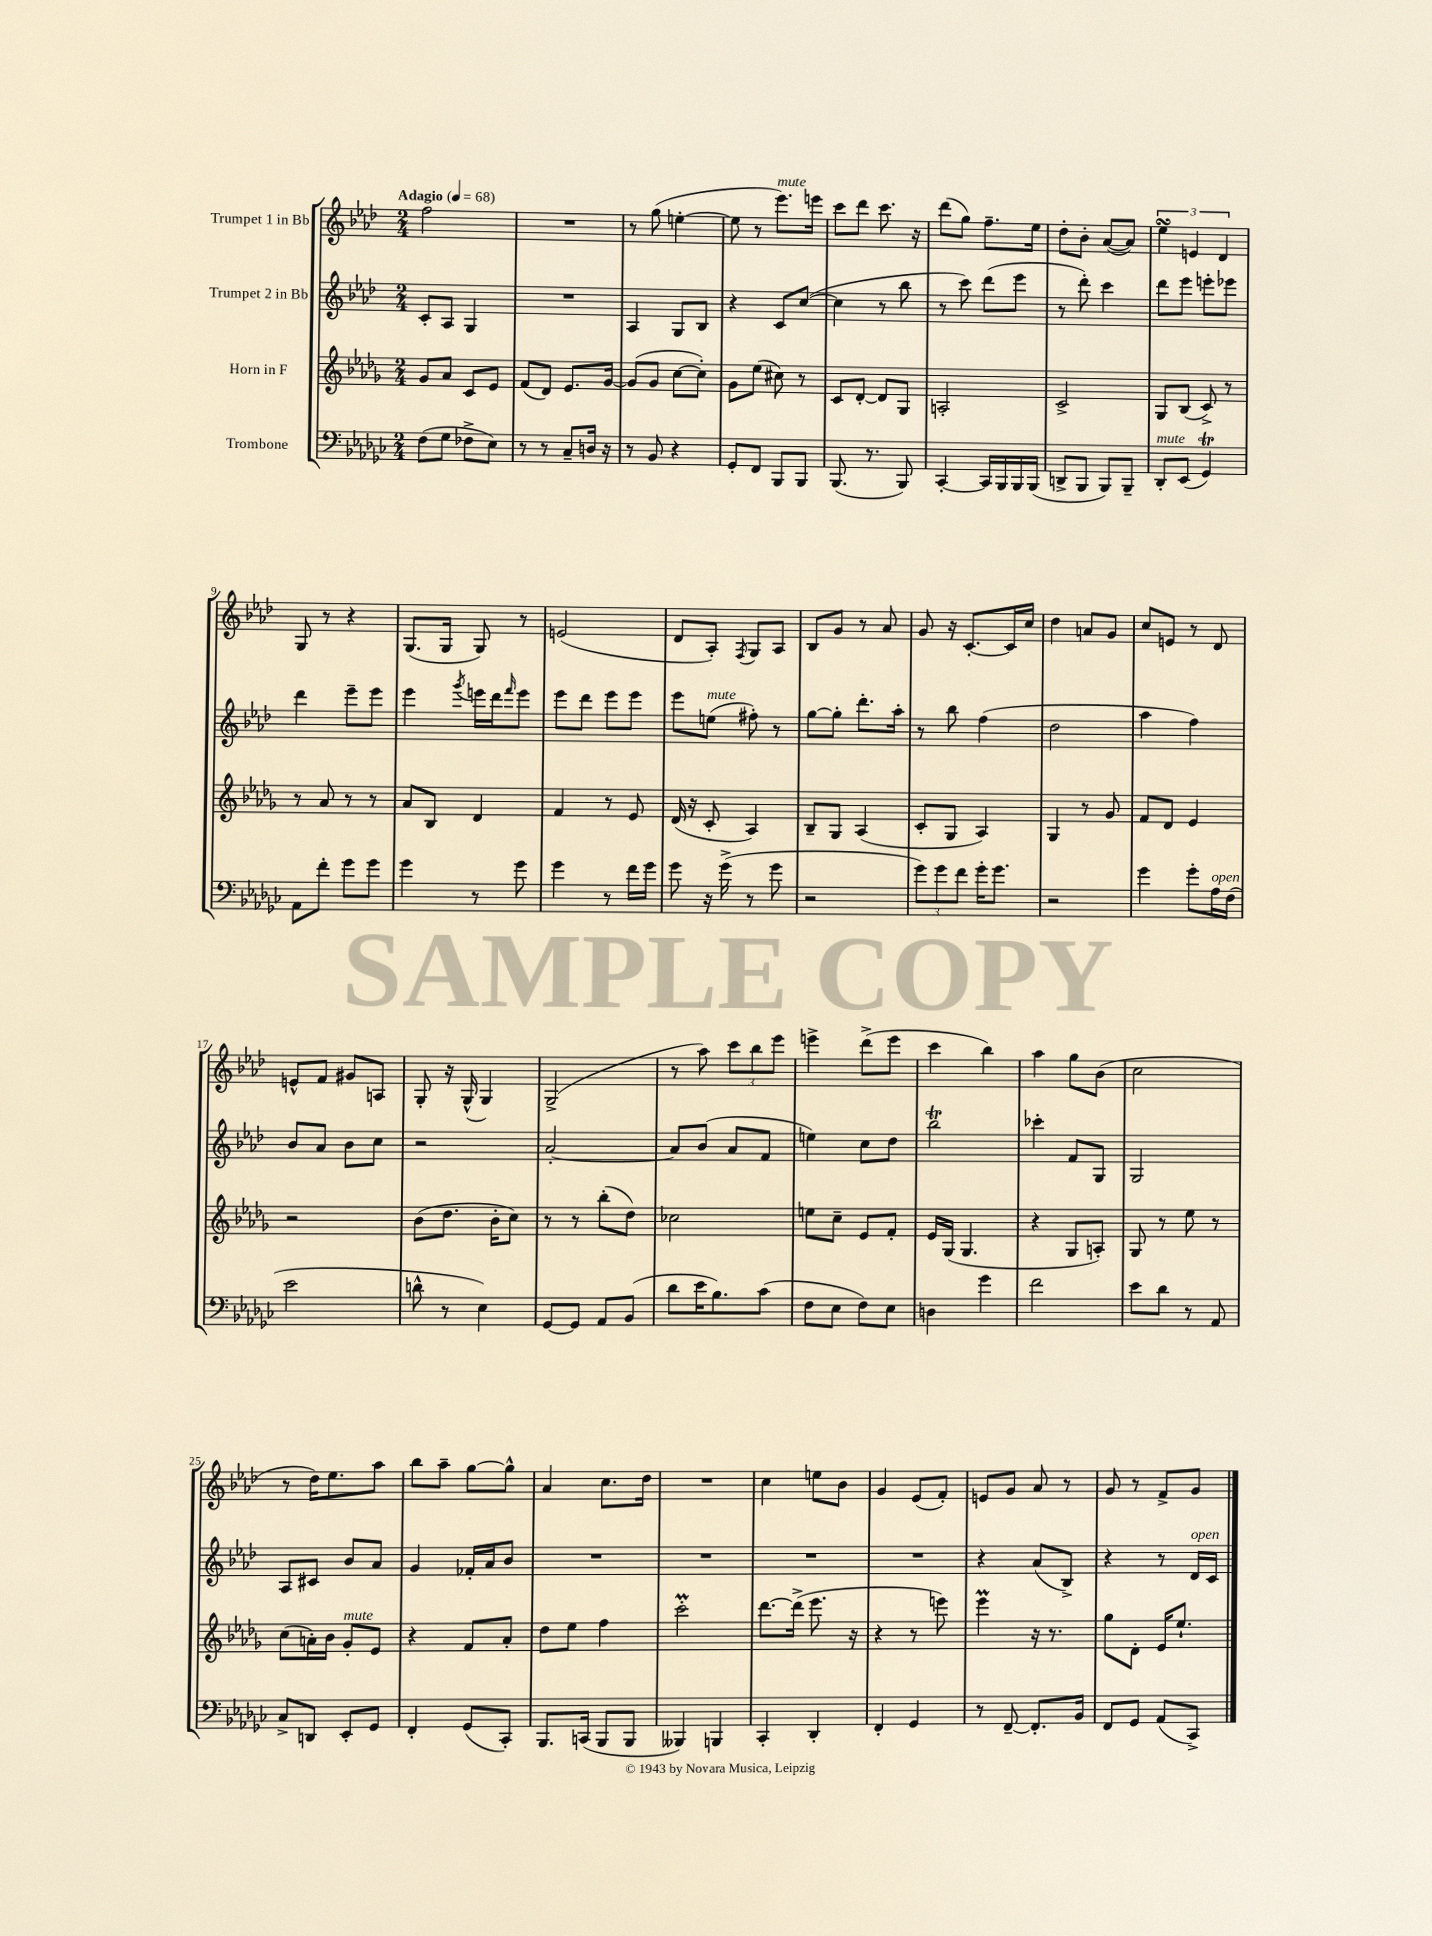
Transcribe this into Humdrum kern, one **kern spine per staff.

**kern	**kern	**kern	**kern
*staff4	*staff3	*staff2	*staff1
*clefF4	*clefG2	*clefG2	*clefG2
*k[b-e-a-d-g-c-]	*k[b-e-a-d-g-]	*k[b-e-a-d-]	*k[b-e-a-d-]
*M2/4	*M2/4	*M2/4	*M2/4
*MM68	*MM68	*MM68	*MM68
(8F	8g-	8c'	2ff
8G-	8a-	8A-	.
8F-^	8c	4G	.
8E-)	8e-	.	.
=	=	=	=
8r	(8f	2r	2r
8r	8d-)	.	.
8C-~	8.e-	.	.
16D	.	.	.
16r	[16g-	.	.
=	=	=	=
8r	(8g-]	4A-	8r
8BB-	8g-	.	(8gg
4r	[8cc	8G	[4ee'
.	8cc'])	8B-	.
=	=	=	=
8GG-'	8g-	4r	8ee]
8FF	(8ee-	.	8r
8BBB-	8cc#)	8c	8.eee-)
8BBB-	8r	([8cc	.
.	.	.	16eee
=	=	=	=
(8.BBB-	8c	4cc]	8ccc
.	[8d-'	.	8ddd-
8.r	.	.	.
.	8d-]	8r	8.ccc
8BBB-)	8G-	8bb-	.
.	.	.	16r
=	=	=	=
[4CC-'	2A'	8r	(8ddd-
.	.	8ccc)	8gg)
16CC-]	.	(8ddd-	8.ff~
16BBB-	.	.	.
16BBB-	.	8eee-	.
(16BBB-	.	.	16ee-
=	=	=	=
8DD^	2c^	8r	8dd-'
8BBB-	.	8ddd-')	8b-'
8BBB-)	.	4ccc	([8a-
8BBB-~	.	.	8a-])
=	=	=	=
8DD-'	8G-	8ddd-	6ee-
(8EE-	(8B-	8eee-	.
.	.	.	6e
4GG-)	8c^)	8eee'	.
.	.	.	6d-
.	8r	8eee-	.
=	=	=	=
8AA-	8r	4ddd-	8G
8f'	8a-	.	8r
8g-	8r	8eee-~	4r
8g-	8r	8eee-	.
=	=	=	=
4g-	8a-	4eee-	(8.G
.	8B-	.	.
.	.	.	16G
.	.	8qggg	.
8r	4d-	16eee	8G)
.	.	16ddd-	.
.	.	16qqfff	.
8g-	.	8eee	8r
=	=	=	=
4g-	4f	8eee-	(2e
.	.	8ddd-	.
8r	8r	8eee-	.
16f	8e-	8eee-	.
16g-	.	.	.
=	=	=	=
8g-	(16d-	8eee-	8d-
.	16r	.	.
16r	8c'	(8ee	8A-')
(16g-^	.	.	.
.	.	.	8qF
8r	4A-)	8ff#')	8G
8g-	.	8r	8A-
=	=	=	=
2r	8B-~	[8gg	8B-
.	8G-	8gg']	8g
.	(4A-	8.ddd-'	8r
.	.	.	8a-
.	.	16aa-'	.
=	=	=	=
12g-)	8c'	8r	8g
12g-	.	.	.
.	8G-	8bb-	16r
12f	.	.	.
.	.	.	[8.c'
16g-'	4A-)	(4ff	.
8.g-	.	.	.
.	.	.	16c]
.	.	.	16cc
=	=	=	=
2r	4G-	2dd-	4dd-
.	8r	.	8a
.	8g-	.	8g
=	=	=	=
4g-	8f	4aa-	8cc
.	8d-	.	8e
8g-'	4e-	4ff)	8r
16A-	.	.	8d-
(16F	.	.	.
=	=	=	=
2e-	2r	8b-	8e^^
.	.	8a-	8f
.	.	8b-	8g#
.	.	8cc	8A
=	=	=	=
8d^^	(8b-	2r	8G'
8r	8.dd-	.	16r
.	.	.	(16G^^
4E-)	.	.	4G)
.	16b-'	.	.
.	8cc)	.	.
=	=	=	=
[8GG-	8r	[2a-'	(2G^
8GG-]	8r	.	.
8AA-	(8bb-'	.	.
(8BB-	8dd-)	.	.
=	=	=	=
8d-	2cc-	8a-]	8r
16e-	.	(8b-	8aa-)
8.B-)	.	.	.
.	.	8a-	12ccc
.	.	.	12bb-
(8c-	.	8f	.
.	.	.	12eee-
=	=	=	=
8F	8ee	4ee)	4eee^
8E-	8cc~	.	.
8F)	8e-	8cc	(8ddd-^
8E-	8f'	8dd-	8eee
=	=	=	=
4D	16e-	2bb-	4ccc
.	(16G-	.	.
.	4.G-	.	.
4g-	.	.	4bb-)
=	=	=	=
2f	4r	4ccc-'	4aa-
.	8G-	8f	8gg
.	8A')	8G	(8b-
=	=	=	=
8e-	8G-	2G	2cc
8d-	8r	.	.
8r	8ee-	.	.
8AA-	8r	.	.
=	=	=	=
8C-^	(8cc	8A-	8r
8DD	16a')	8c#	16dd-)
.	16b-	.	8.ee-
8EE-'	8g-'	8b-	.
8GG-	8e-	8a-	8aa-
=	=	=	=
4FF'	4r	4g	8bb-
.	.	.	8aa-~
(8GG-	8f	16f-'	[8gg
.	.	16a-	.
8CC-')	8a-'	8b-	8gg^^]
=	=	=	=
8.BBB-	8dd-	2r	4a-
.	8ee-	.	.
(16CC	.	.	.
8BBB-	4ff	.	8.cc
8BBB-	.	.	.
.	.	.	16dd-
=	=	=	=
4BBB--)	2ccc'	2r	2r
4BBB	.	.	.
=	=	=	=
4CC-'	[8.ddd-	2r	4cc
.	(16ddd-^]	.	.
4DD-'	8.eee-	.	8ee
.	.	.	8b-
.	16r	.	.
=	=	=	=
4FF'	4r	2r	4g
4GG-	8r	.	(8e-
.	8eee)	.	8f')
=	=	=	=
8r	4eee-	4r	8e
[8FF~	.	.	8g
8.FF']	16r	(8a-	8a-
.	8.r	.	.
.	.	8B-^)	8r
16BB-	.	.	.
=	=	=	=
8FF	8gg-	4r	8g
8GG-	8d-'	.	8r
(8AA-	16e-	8r	8f^
.	8.ee-`	.	.
8CC-^)	.	16d-	8g
.	.	16c	.
==	==	==	==
*-	*-	*-	*-
